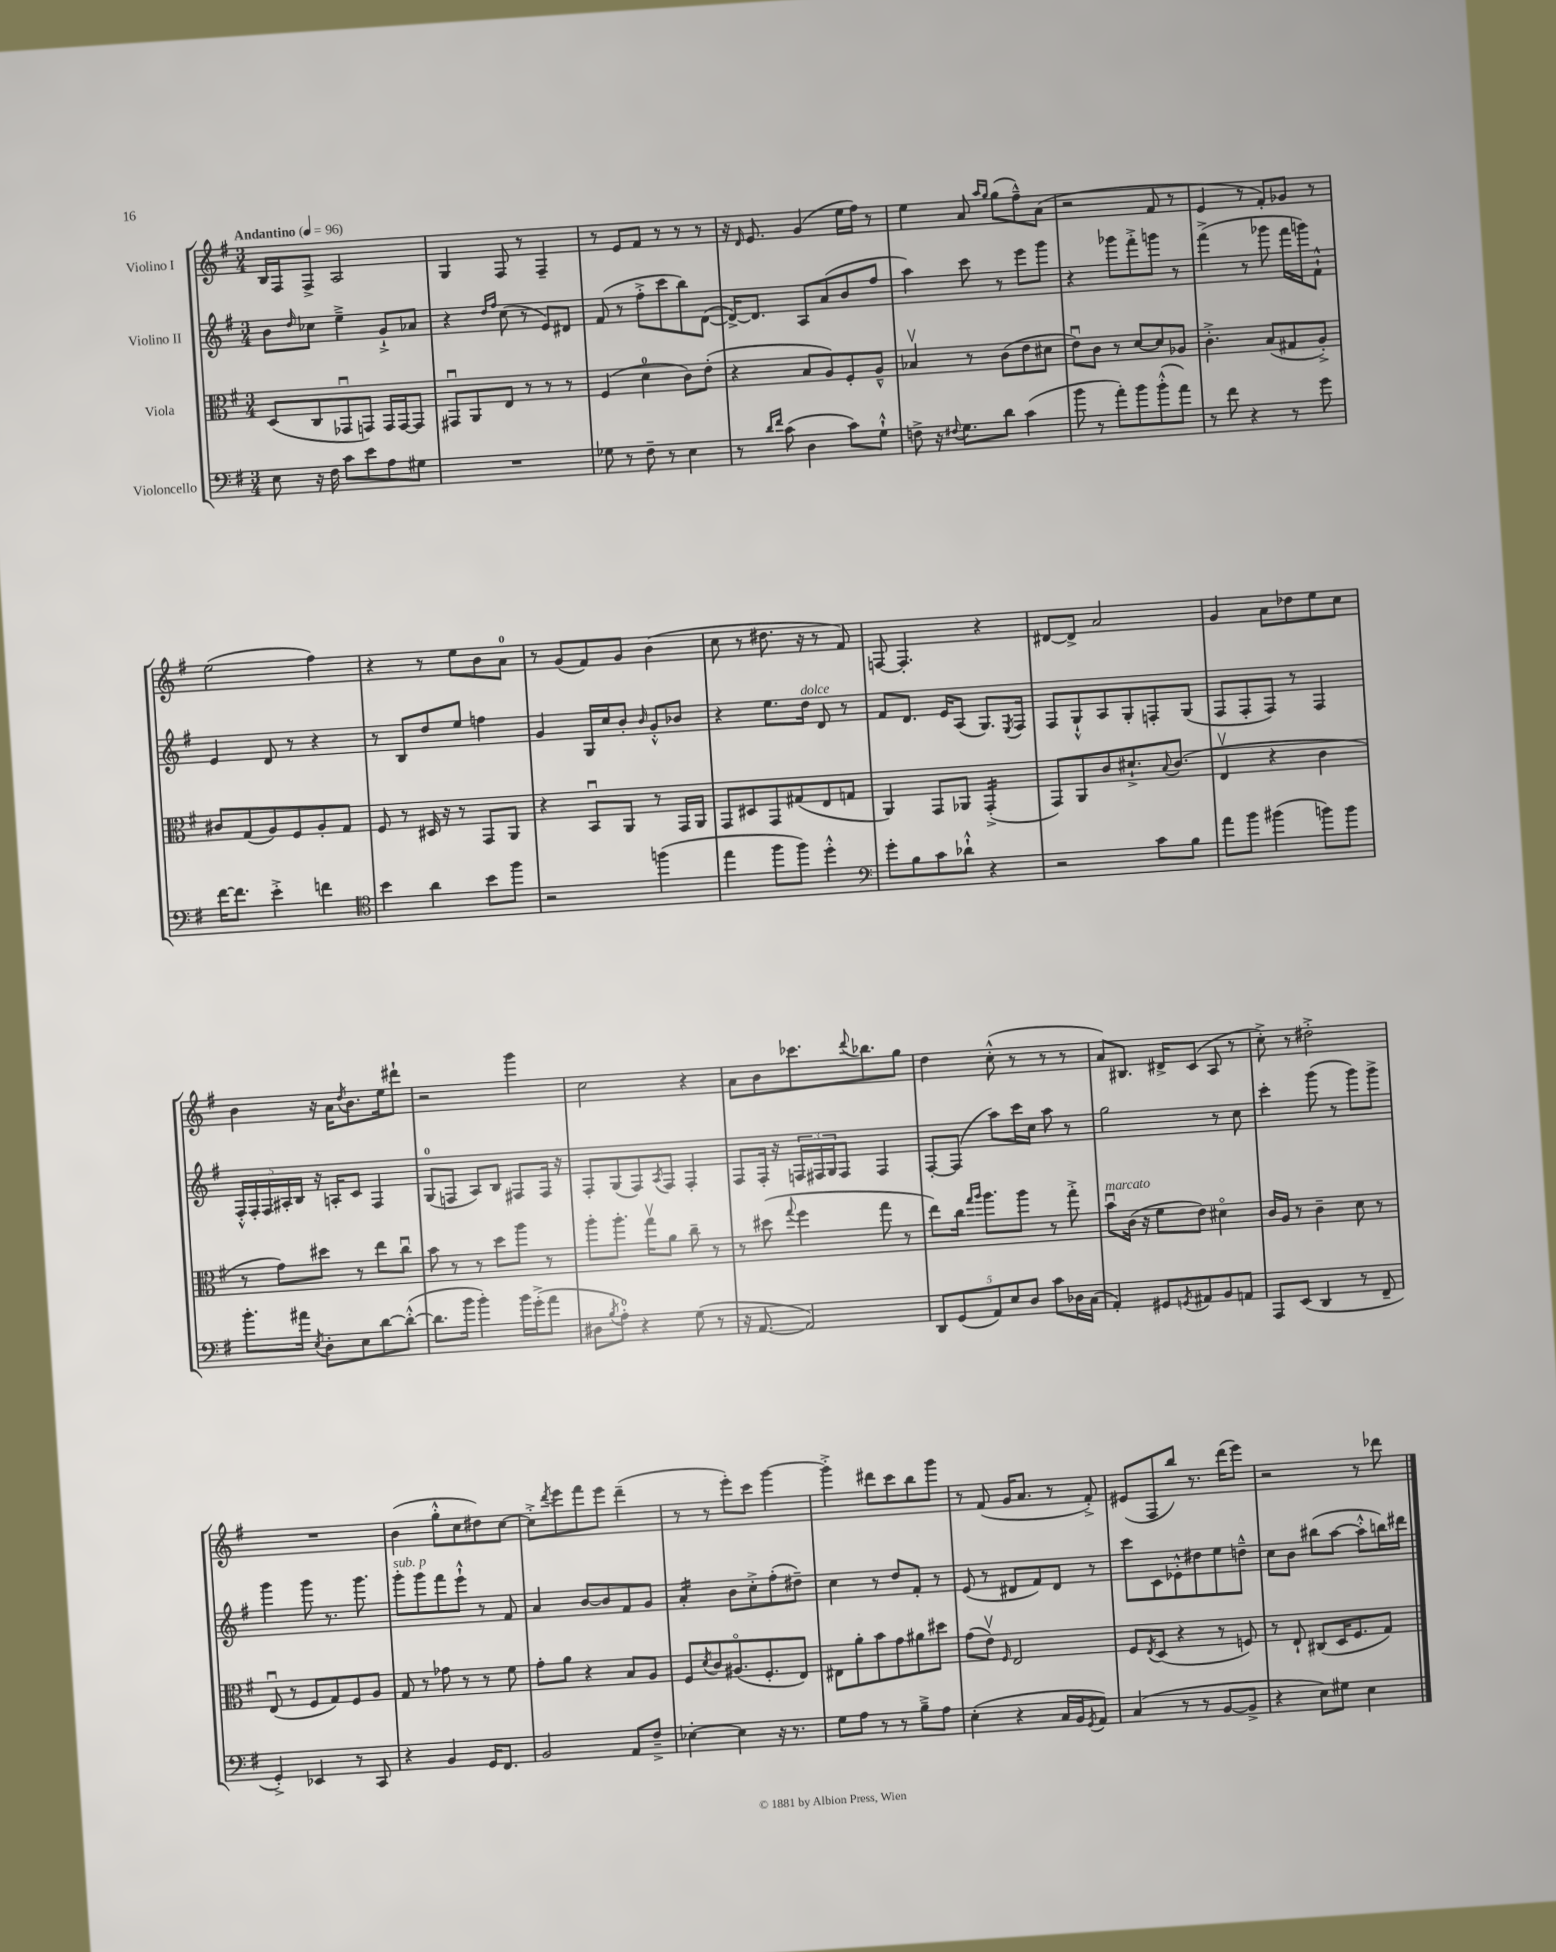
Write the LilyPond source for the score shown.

<<
\new StaffGroup <<
\new Staff = "s0" \with { instrumentName = "Violino I" } {
    \clef treble \key g \major \numericTimeSignature \time 3/4 \tempo "Andantino" 4 = 96
    b16 fis16 fis8-> a2 |
    g4 fis8 r8 fis4-- |
    r8 e'8 fis'8 r8 r8 r8 |
    r16 \grace { d'16 } e'8. g'4( e''16 fis''16) r8 |
    e''4 a'8 \grace { a''16 g''16 } g''8( fis''8---^) a'8( |
    r2 fis'8 r8 |
    e'4 r8 fis'8-.) ges'8 r8 |
    e''2( fis''4) |
    r4 r8 e''8 b'8 a'8-0 |
    r8 g'8( fis'8) g'8 b'4( |
    c''8 r8 dis''8. r16 r8 fis'8) |
    f8~ f4.-. r4 |
    dis'8~ dis'8-> a'2 |
    g'4 a'8 des''8 e''8 c''8 |
    b'4 r16 a'16 \acciaccatura { d''8 } b'8. e''16 dis'''8-! |
    r2 g'''4 |
    c''2 r4 |
    a'8 b'8 ces'''8. \appoggiatura { d'''8 } bes''8. g''8 |
    d''4 c''8-.-^( r8 r8 r8 |
    a'8) bis8. dis'16-> c'8( a8 r8 |
    c''8-.->) r8 dis''2-.-> |
    R2. |
    b'4( g''8-.-^ c''8 dis''8) c''8~ |
    c''8-.-> \acciaccatura { d'''8 } e'''8 fis'''8 e'''8 d'''4--( |
    r8 r8 e'''8-.) c'''8 g'''4~ |
    g'''4-.-> dis'''8 c'''8 b''8 g'''8 |
    r8 fis'8( g'16 a'8. r8 fis'8-.->) |
    eis'8( fis8 b''8) r8. d'''16( e'''8) |
    r2 r8 des'''8 \bar "|." |
}
\new Staff = "s1" \with { instrumentName = "Violino II" } {
    \clef treble \key g \major \numericTimeSignature \time 3/4
    b'8 \grace { d''16 } ces''8 e''4---> g'8-!-> aes'8 |
    r4 \grace { d''16 fis''16 } c''8( r8 e'8) dis'8 |
    fis'8( r8 fis''8-.-> c'''8 b''8) d'8~( |
    d'16~->) d'8. a8 a'8( b'8 fis''8 |
    a''4) c'''8 r8 e'''8 g'''8 |
    r4 ges'''8 fis'''8-.-> g'''8 r8 |
    fis'''4->( r8 ges'''8 fis'''16 g'''16) fis'8-!-^ |
    e'4 d'8 r8 r4 |
    r8 b8 d''8 e''8 f''4 |
    g'4 g16 c''16 b'8-. \grace { b'16 } g'8-.-^ bes'8 |
    r4 e''8. d''16^\markup { \italic "dolce" } d'8 r8 |
    fis'8 d'8. e'16 a8( g8.) \acciaccatura { e8 } fis16 |
    fis8 g8-!-^ a8 g8-. f8-. g8( |
    fis8 fis8-. fis8) r8 fis4 |
    \tuplet 5/4 { fis16-.-^ fis16-. fis16 ais16-. b16 } r16 a16-. c'8 fis4 |
    g8-0( f8 a8) b8 fis8 fis16 r16 |
    fis8-. g8( fis8) \acciaccatura { a8 } fis8 fis4-. |
    fis8 fis16-. r16 \tuplet 3/2 { f16 fis16 g16 } fis8 fis4 |
    fis8~-. fis8( a''8) c'''16 c''16 a''8 r8 |
    g''2 r8 c''8 |
    c'''4-. g'''8( r8 g'''8) g'''8-> |
    g'''4 g'''8 r8. g'''8. |
    g'''8-.^\markup { \italic "sub. p" } g'''8 fis'''8 e'''8-!-^ r8 fis'8 |
    a'4 b'8~ b'8 fis'8 g'8 |
    a'4:16-. b'8 c''8-.-> fis''8-.( dis''8--) |
    c''4 r8 d''8 fis'8-. r8 |
    e'8( r8 dis'8 fis'8) dis'8 r8 |
    c'''8 c'8 ees'8-.-^ dis''8 e''8 d''8---^ |
    c''8 b'8 bis''8( a''8~ a''8-.-^ b''16) dis'''16 \bar "|." |
}
\new Staff = "s2" \with { instrumentName = "Viola" } {
    \clef alto \key g \major \numericTimeSignature \time 3/4
    d8( c8 ges,8\downbow g,8) g,16 g,16~ g,8 |
    gis,8\downbow a,8 e8 r8 r8 r8 |
    fis4( d'4-0 c'8) e'8-.( |
    r4 b8 a8) fis8-. a8---^ |
    bes4\upbow r8 c'8( e'8 dis'8 |
    e'8\downbow) c'8 r8 d'8~ d'8 aes8 |
    c'4.-.-> b8( gis8 a8-.->) |
    cis'8 g8( a8) fis8 a8-. g8 |
    fis8 r8 dis16 r16 r8 g,8 a,8 |
    r4 b,8\downbow a,8 r8 g,16 a,16 |
    g,8 dis8 g,8 gis8( e8 g8 |
    a,4) g,8 aes,8 g,4:16-.->( |
    g,8) a,8 c'8 dis'8.-!-> \appoggiatura { b8 } c'8.( |
    e4\upbow r4 c'4 |
    r8 g'8) dis''8 r8 e''8 c''8\downbow |
    b'8 r8 r8 d''8 a''8 r8 |
    a''8-. a''8.-. g''16\upbow a'8 c''8-- r8 |
    r8 dis''8( \appoggiatura { g''8 } fis''4 g''8 r8 |
    e''8) c''16 \grace { g''16 a''16 } a''8. a''8 r8 g''8-.-> |
    b'8\downbow^\markup { \italic "marcato" } c'16( r16 fis'8 e'8) dis'4\flageolet |
    c'16 a16 r8 c'4-- d'8 r8 |
    e8\downbow( r8 fis8 g8) fis8 a8 |
    g8 r8 ges'8 r8 r8 fis'8 |
    g'8-. a'8 r4 b8 a8 |
    fis8 \acciaccatura { d'8 } c'8 ais8.\flageolet( fis8.-. e8) |
    eis8 a'8-. b'8 g'8 ais'8 dis''8 |
    g'8( e'8\upbow) \grace { fis16 } e2 |
    fis8 \acciaccatura { e8 } d8( r4 r8 f8) |
    r8 e8-! cis8( d16 fis8. g8) \bar "|." |
}
\new Staff = "s3" \with { instrumentName = "Violoncello" } {
    \clef bass \key g \major \numericTimeSignature \time 3/4
    e8 r16 fis16 c'8 e'8 a8 gis8 |
    R2. |
    ges8 r8 fis8-- r8 e4 |
    r8 \grace { d'16 fis'16 } c'8( d4 c'8) g8-!-^ |
    f8-> r16 \appoggiatura { fis8 } g8. d'8 c'4( |
    b'8 r8 a'8-.) b'8 b'8-.-^( a'8) |
    r8 fis'8 r4 r8 g'8 |
    fis'16~ fis'8. e'4-.-> f'4 |
    \clef tenor b'4 a'4 b'8 fis''8 |
    r2 f''4( |
    e''4 fis''8 fis''8) d''4-.-^ |
    \clef bass g'8-. b8 c'8 des'8-!-^ r4 |
    r2 c'8 b8 |
    a'8 b'8 bis'4( b'8) b'8 |
    b'8.-. ais'16 \acciaccatura { e8 } d8-. e8 d'8~ d'8~-.-^( |
    d'8. b'16 b'4-.) b'16 g'16-.->( a'8 |
    dis8 \acciaccatura { b8 } a8-0-.) r4 g8( r8 |
    r16 a,8.~ a,2) |
    \tuplet 5/4 { d,8 g,8( a,8) e8 d8 } c'8 des16 c16( |
    a,4-.) gis,8 \acciaccatura { g,8 } ais,8 b,8 a,8 |
    a,,8 e,8( d,4 r8 fis,8-- |
    g,4-.->) ees,4 r8 c,8 |
    r4 b,4 g,16 fis,8. |
    b,2 a,8 fis8---> |
    ees4~-. ees4 r16 r8. |
    g8 a8 r8 r8 b8---> a8 |
    e4-.( r4 c16 b,16 \acciaccatura { g,8 } a,8) |
    c4( r8 r8 b,8~ b,8-> |
    r4 e8) gis8 e4 \bar "|." |
}
>>
>>
\layout { \context { \Score \remove "Bar_number_engraver" } }
